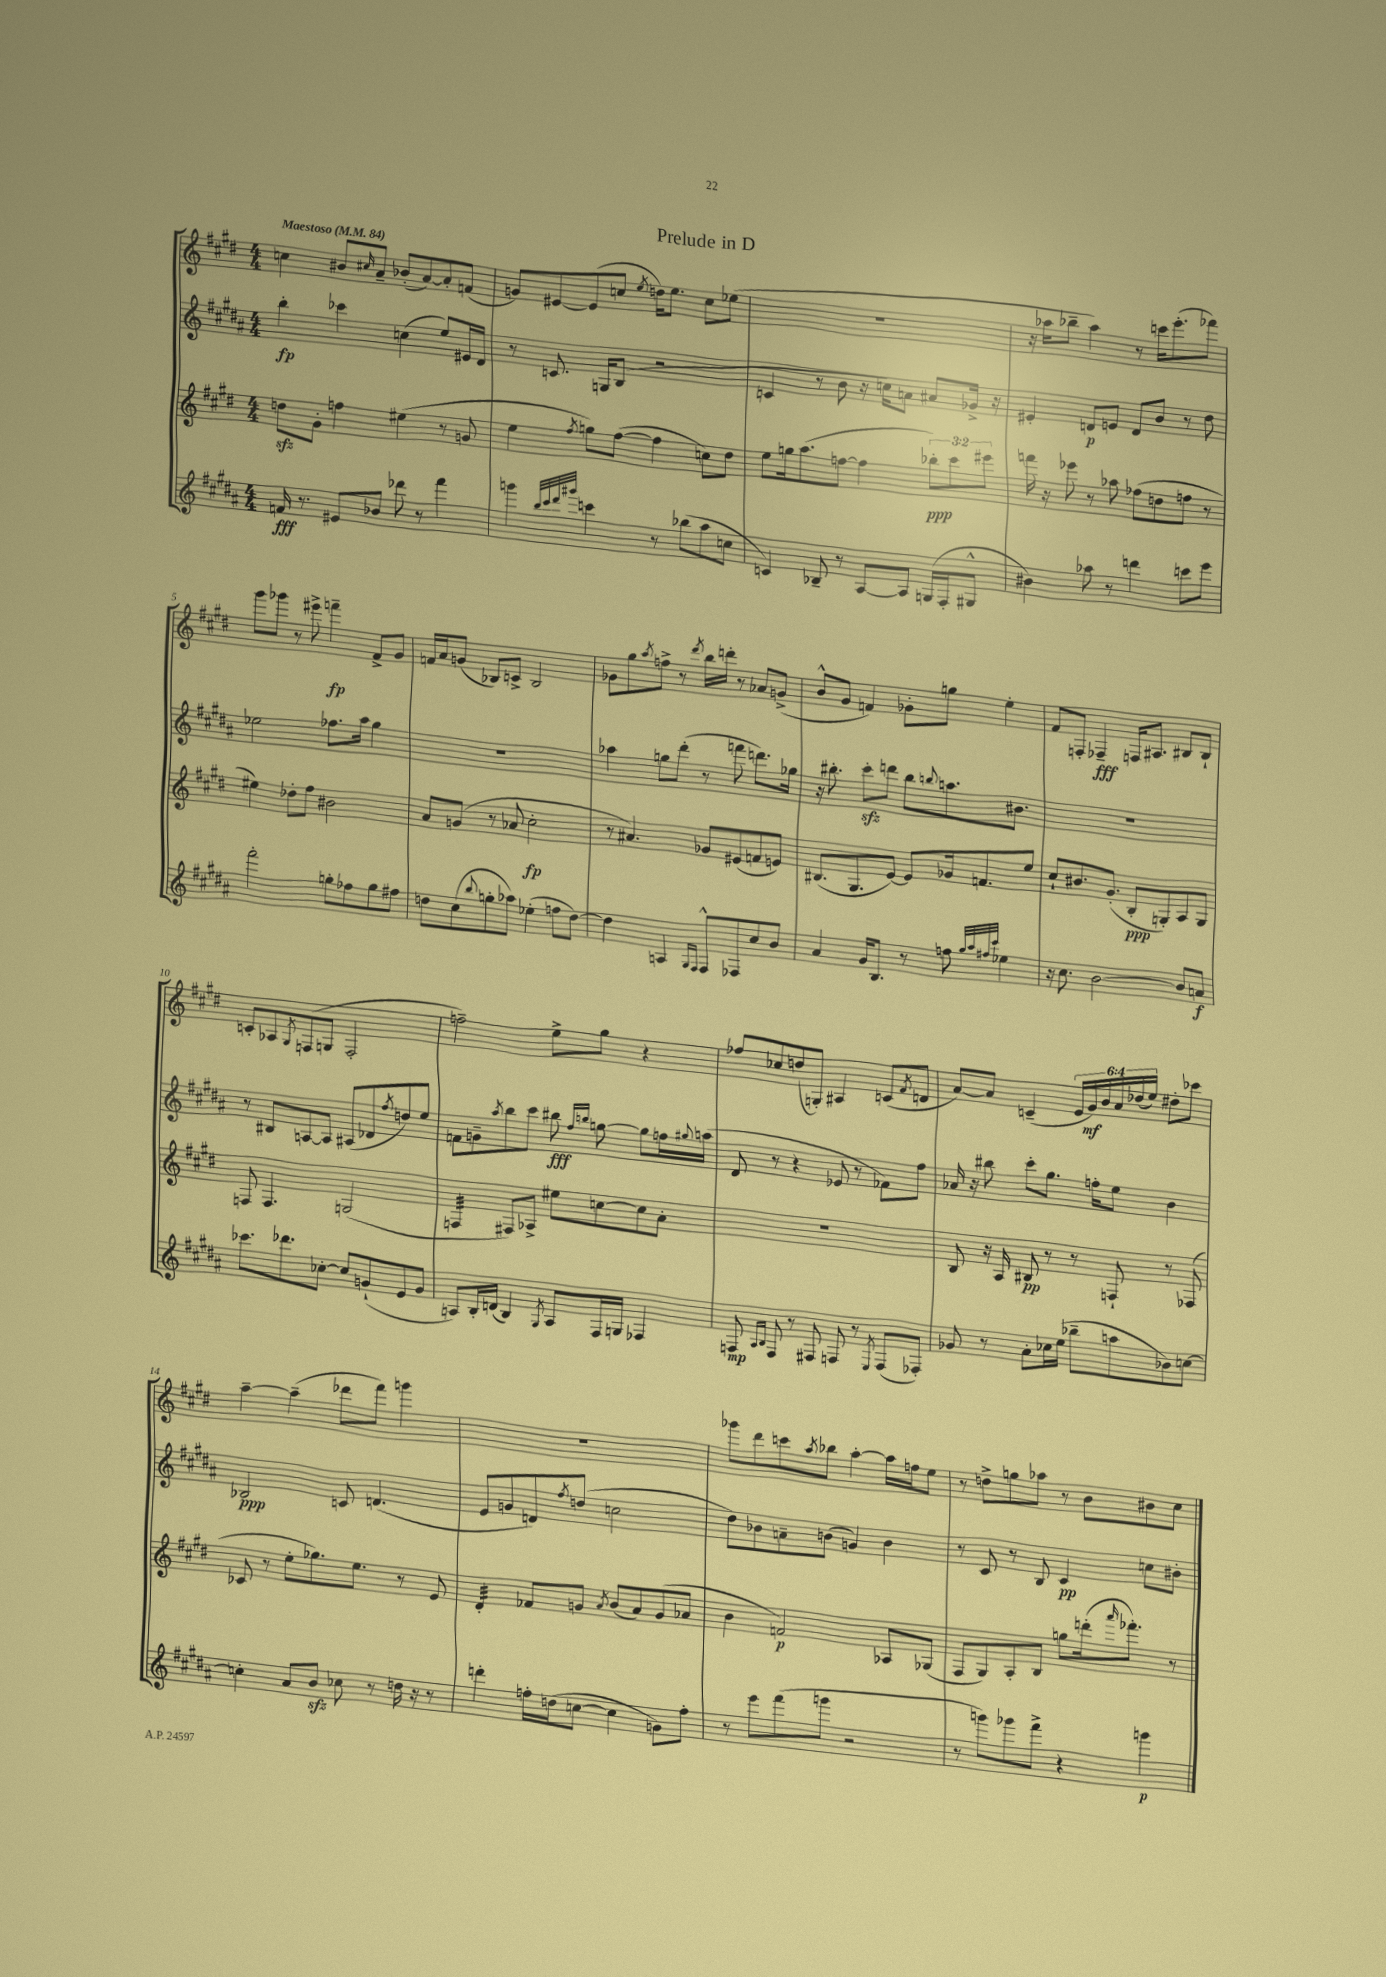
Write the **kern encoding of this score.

**kern	**kern	**kern	**kern
*staff4	*staff3	*staff2	*staff1
*clefG2	*clefG2	*clefG2	*clefG2
*k[f#c#g#d#a#]	*k[f#c#g#d#]	*k[f#c#g#d#a#]	*k[f#c#g#d#]
*M4/4	*M4/4	*M4/4	*M4/4
*MM84	*MM84	*MM84	*MM84
16f	8dd	4bb'	4cc
8.r	.	.	.
.	8g#'	.	.
8e#	4ff	4ccc-	8b#
.	.	.	16qqcc#
8b-	.	.	8a~
8ddd-	(4ee#	(4cc	(8b-'
8r	.	.	[8a)
4fff#	8r	8ee)	8a']
.	8g	16e#	(8f
.	.	16d#	.
=	=	=	=
4ggg	4ee	8r	8g)
.	.	8.c	[8e#
32qqbb	.	.	.
32qqccc#	.	.	.
32qqddd#	.	.	.
32qqggg#	8qff#	.	.
4ccc	8gg)	.	(8e#]
.	.	16G	.
.	([8ff#	(8B	8cc
.	.	.	8qee
8r	4ff#]	2r	16dd)
.	.	.	8.ee
(8bb-	.	.	.
8aa#	8cc)	.	8cc
8cc	8dd#	.	(8ee-
=	=	=	=
4c)	8ee	4c	1r
.	16gg	.	.
.	(8.aa	.	.
8B-~	.	8r	.
8r	[8ff	8b	.
[8A#	4ff]	16r	.
.	.	16cc)	.
8A#]	.	8a	.
(16G	12bb-')	8a#	.
16F#'	.	.	.
.	12ccc#	.	.
8G#^^	.	16g-^	.
.	12eee#	.	.
.	.	16r	.
=	=	=	=
4b#)	16fff	4e#'	16r
.	16r	.	16aa-
.	8eee-	.	8bb-~
8aa-	8r	8d	4aa-)
8r	8aa-	8e	.
4ddd	(8ff-	8d	8r
.	8dd	8b	16ccc
.	.	.	(8.eee'
8ccc	8ff	8r	.
8eee	8r	8dd#	8fff-)
=	=	=	=
2fff#'	4ee#)	2ee-	8ggg#
.	.	.	8ggg-
.	8dd-'	.	8r
.	8ff#	.	8eee#^
8gg'	2b#	8.ff-	4fff~
8ff-	.	.	.
.	.	16aa#	.
8gg	.	4gg#	8f#^
8ff#	.	.	8g#
=	=	=	=
8dd	8a	1r	16f
.	.	.	16a
(8cc#	(8g	.	(8g
8qqbb	.	.	.
8gg'	8r	.	8B-)
8aa-)	8a-	.	8c^
(4ee-'	2cc#'	.	2B-
8ff	.	.	.
[8dd)	.	.	.
=	=	=	=
4dd]	8r	4aa-	8g-
.	4.a#)	.	8gg#
.	.	.	8qaa
4A	.	8gg	8ff^
.	.	(8ddd#'	8r
16qqG#	.	.	.
16qqF#	.	.	8qddd#
8F#^^	8g-	8r	16bb
.	.	.	16ddd'
8F-	(8e#	8fff	8r
8cc#	8f	8.ddd)	8a-
8b	8e)	.	(8g^
.	.	16gg-	.
=	=	=	=
4a#	(8.B#	16r	8b^^
.	.	8.bb#'	.
.	.	.	8g#
.	8.G#	.	.
16g#	.	8ccc#'	4f)
8.B	.	.	.
.	[8e)	8ddd	.
8r	8e]	8bb#	8g-'
.	.	8qqbb	.
8ff	16g-	8.aa	8gg
.	8.f	.	.
32qqgg#	.	.	.
32qqaa#	.	.	.
32qqff#	.	.	.
32qqccc#	.	.	.
4ee-	.	.	4ee'
.	.	8.b#	.
.	8ee	.	.
=	=	=	=
16r	8cc#`	1r	8f#
8.cc#	.	.	.
.	8.b#	.	8F'
[2b	.	.	4F-~
.	(8.g#'	.	.
.	8B'	.	16F
.	.	.	8.A#
.	8G')	.	.
8b]	8A	.	8B#
8a	8G	.	8B#`
=	=	=	=
8.ccc-	8F	8r	8c'
.	4.F	8B#	8A-
8.ddd-	.	.	.
.	.	.	8qG#
.	.	[8A	(8F
[8cc-'	.	8A]	8G
8cc-]	(2G	(8A#	2F'
(8g`	.	8d-	.
.	.	8qff#	.
8e	.	8dd)	.
8g	.	8ee	.
=	=	=	=
8A)	4F	8f	2ff~)
16B'	.	8g~	.
(16d	.	.	.
.	.	8qaa#	.
4B)	8F#)	8bb	.
.	8A-^	8ccc#	.
8qG#	.	.	.
8A	8ee#	8bb#	8ee^
.	.	16qqff#	.
.	.	16qqbb	.
16F#	[8cc	[8gg	8gg#
16G	.	.	.
4F-	8cc]	8gg]	4r
.	8a'	16ff	.
.	.	8qqgg#	.
.	.	(16aa	.
=	=	=	=
8F	1r	8d#	8ff-
16qqA#	.	.	.
16qqB	.	.	.
8F	.	8r	8cc-
8r	.	4r	(8dd
8F#	.	.	8G')
8F	.	8e-	4A#
8r	.	8r	.
8qE	.	.	.
(8F	.	8f-)	(8c
.	.	.	8qf#
8F-')	.	8ff#	8d
=	=	=	=
8g-	8B	16a-	[8a)
.	.	16r	.
8r	16r	8bb#	8a]
.	16A	.	.
8a#'	8B#	8ccc#'	(4c~
16cc-	8r	8.gg#	.
(16ee	.	.	.
8bb-~	8r	.	24e
.	.	.	24g#)
.	.	16ff'	.
.	.	.	24b
8aa	8F`	8ee	24a
.	.	.	(24dd-
.	.	.	24ee)
8b-)	8r	4b	8dd#'
[8cc	(8F-	.	8ccc-
=	=	=	=
4cc']	8c-	2B-	[4aa~
.	8r	.	.
8a#	8ee'	.	(4aa~]
8b	8.gg-)	.	.
8cc-	.	8c	8ddd-
.	8.ee	.	.
8r	.	(4.d	8fff#)
16dd	8r	.	4ggg
16r	.	.	.
8r	8e	.	.
=	=	=	=
4ddd'	4d#'	8e	1r
.	.	8g	.
16ff'	8f-	8d)	.
(16dd	.	.	.
.	.	8qff#	.
[8cc	8g	(8dd	.
.	8qa	.	.
4cc]	(8b	2cc	.
.	8a)	.	.
8g)	(8g	.	.
8ff'	8a-	.	.
=	=	=	=
8r	4b	8dd#)	8ggg-
8eee	.	8b-	8ddd#
(8fff#	2f)	8a~	8ccc
.	.	.	8qaa
8ggg	.	(8b	8bb-
2r	.	4g)	[4aa'
.	8A-	4b	16aa]
.	.	.	16ff
.	(8G-	.	8ee
=	=	=	=
8r	8F#	8r	8r
8ggg)	8G#)	8c#	8dd^
8ggg-	8A'	8r	8gg
8fff#^	8B	8B	8aa-
4r	8gg	4c#	8r
.	(16ddd'	.	8b
.	16qqaaa	.	.
.	8.fff-')	.	.
4ggg	.	8cc	8b#
.	8r	8b#'	8cc#
==	==	==	==
*-	*-	*-	*-
